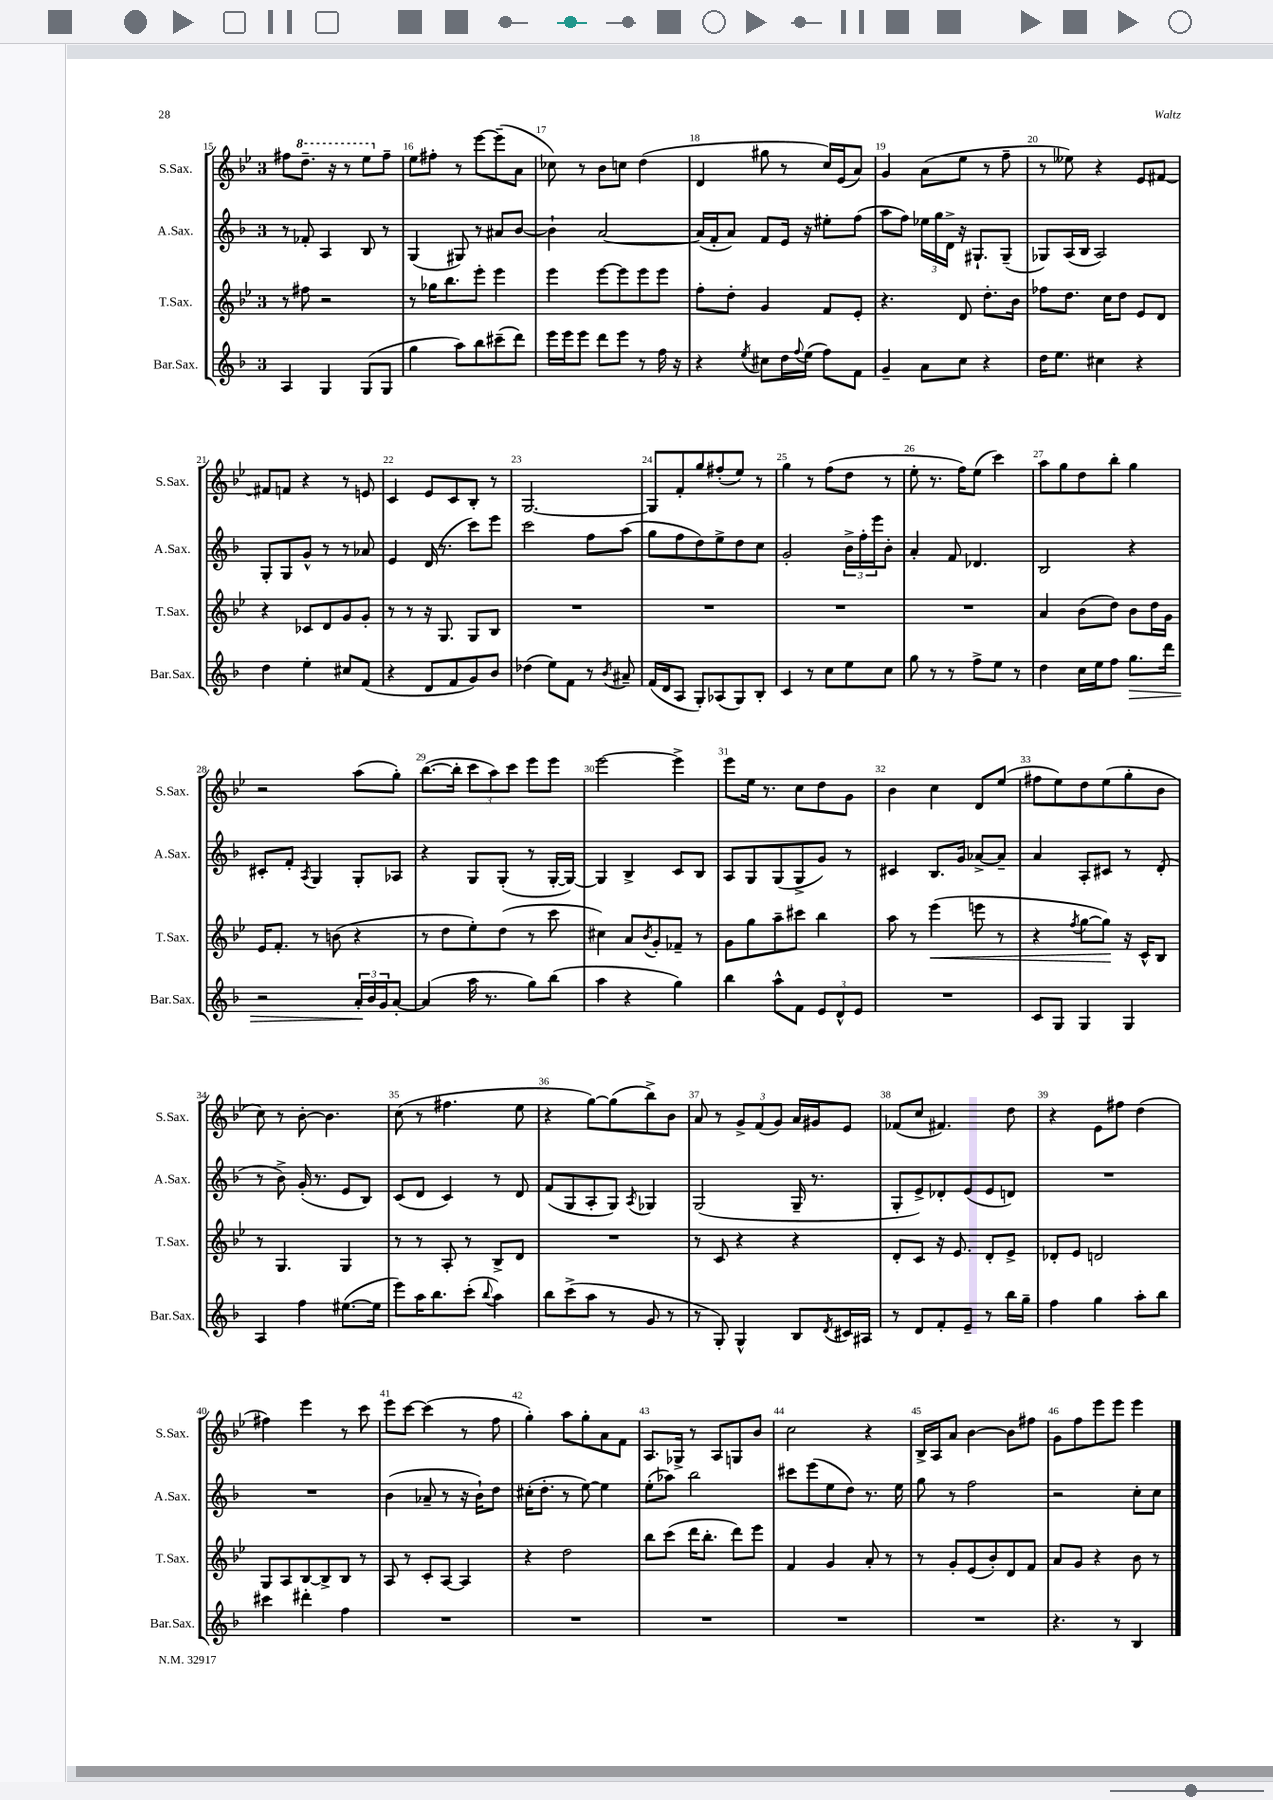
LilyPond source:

<<
\new StaffGroup <<
\new Staff = "s0" \with { instrumentName = "S.Sax." shortInstrumentName = "S.Sax." } {
    \clef treble \key bes \major \once \override Staff.TimeSignature.style = #'single-digit \time 3/4
    fis''8 \ottava #1 d'''8.-- r16 r8 ees'''8 \ottava #0 fis''8-- |
    ees''8 fis''8-. r8 ees'''8~ ees'''8--( a'8 |
    ces''8) r8 bes'8 c''8 d''4( |
    d'4 gis''8 r8 c''16) ees'16( a'8) |
    g'4 a'8( ees''8 r8 f''8-- |
    r8 eeses''8) r4 ees'8 fis'8~ |
    fis'8 f'8 r4 r8 e'8 |
    c'4 ees'8 c'8 bes8-. r8 |
    g2.~ |
    g8 f'8-. g''8 fis''8-.( ees''8) r8 |
    g''4 r8 f''8( d''8 r8 |
    ees''8-. r8. f''16) ees''8( c'''4) |
    a''8 g''8 d''8 bes''8-. g''4 |
    r2 a''8( g''8-.) |
    bes''8.~( bes''16-. \tuplet 3/2 { c'''8 a''8) c'''8 } ees'''8 ees'''8 |
    ees'''2~ ees'''4-> |
    ees'''8 ees''16 r8. c''8 d''8 g'8 |
    bes'4 c''4 d'8 ees''8( |
    fis''8 ees''8) d''8 ees''8( g''8-. bes'8 |
    c''8) r8 bes'8~-. bes'4. |
    c''8( r8 fis''4. ees''8 |
    r4 g''8~) g''8( bes''8->) bes'8 |
    a'8 r8 \tuplet 3/2 { g'8-> f'8( g'8) } a'16 gis'16 ees'8 |
    fes'8( c''8 fis'4.) d''8 |
    r4 ees'8 fis''8 d''4( |
    fis''4) ees'''4 r8 c'''8 |
    ees'''8 c'''8~ c'''4( r8 f''8 |
    g''4-.) a''8 g''8-. a'8 f'8 |
    a8. ges16-> r8 a8 g8 bes'8 |
    c''2 r4 |
    bes16-> a16 a'8 bes'4~ bes'8 fis''8 |
    g'8 f''8 ees'''8 ees'''8 ees'''4 \bar "|." |
}
\new Staff = "s1" \with { instrumentName = "A.Sax." shortInstrumentName = "A.Sax." } {
    \clef treble \key f \major \once \override Staff.TimeSignature.style = #'single-digit \time 3/4
    r8 fes'8-. a4 bes8 r8 |
    g4( gis8) r8 ais'8 bes'8~ |
    bes'4-! a'2~ |
    a'16( f'16-. a'8) f'8 e'16 r16 eis''8-. f''8( |
    a''8 f''8) \tuplet 3/2 { ees''16 g''16 d'16-> } r16 gis8.-! gis8--( |
    ges8) a16( bes16 a2) |
    g8-. g8 g'8-^ r8 r8 aes'8 |
    e'4 d'16( r8. c'''8) e'''8 |
    c'''2 f''8 a''8( |
    g''8 f''8 d''8) e''8-> d''8 c''8 |
    g'2-. \tuplet 3/2 { bes'16-> f''16-. e'''16 } bes'8-. |
    a'4-. f'8 des'4. |
    bes2 r4 |
    cis'8-. f'8-. \acciaccatura { a8 } g4 g8-. aes8 |
    r4 g8 g8-.( r8 g16~-. g16~) |
    g4 bes4-> c'8 bes8 |
    a8 g8 g8( g8-> g'8) r8 |
    cis'4 bes8. g'16 aes'8~-> aes'8-- |
    a'4 a8-. cis'8 r8 d'8-.( |
    r8 bes'8->) g'16-.( r8. e'8 bes8) |
    c'8( d'8 c'4) r8 d'8 |
    f'8( g8 a8-. g8) \acciaccatura { a8 } ges4 |
    g2( g16-- r8. |
    g8-. e'8->) des'8-. e'8( e'8 d'8) |
    R2. |
    R2. |
    bes'4( aes'8-- r8 r16 bes'16-!) d''8 |
    cis''16-.( d''8.-. r8 e''8~) e''4 |
    e''8-.( aes''8) bes''2 |
    cis'''8 e'''8( e''8 d''8) r8. e''16 |
    g''8 r8 f''2 |
    r2 c''8-. c''8 \bar "|." |
}
\new Staff = "s2" \with { instrumentName = "T.Sax." shortInstrumentName = "T.Sax." } {
    \clef treble \key bes \major \once \override Staff.TimeSignature.style = #'single-digit \time 3/4
    r8 fis''8 r2 |
    r8 ges''16 bes''8. ees'''8-. ees'''4 |
    ees'''4 ees'''8~ ees'''8 ees'''8 ees'''8 |
    f''8-. d''8-. g'4 f'8 ees'8-. |
    r4. d'8 d''8.-. bes'16 |
    fes''8 d''8. c''16 d''8 ees'8 d'8 |
    r4 ces'8 d'8 g'8 g'8-. |
    r8 r8 r16 g8. g8 bes8 |
    R2. |
    R2. |
    R2. |
    R2. |
    a'4 bes'8( d''8) bes'8 d''16 g'16 |
    ees'16 f'8.-. r8 b'8( r4 |
    r8 d''8 ees''8-.) d''8( r8 c'''8 |
    cis''4) a'8 \acciaccatura { bes'8 } g'8-. fes'8-- r8 |
    g'8 g''8 a''8-- cis'''8 bes''4 |
    a''8 r8 ees'''4\<( e'''8 r8 |
    r4 \acciaccatura { f''8 } g''8~ g''8\!) r16 c'16-^ bes8 |
    r8 g4. g4 |
    r8 r8 a8-. r8 bes8-> d'8 |
    R2. |
    r8 c'8 r4 r4 |
    d'8-. c'8 r16 ees'8. d'8-. ees'8-> |
    des'8-. ees'8 d'2 |
    g8 a8 bes8~ bes8-> bes8 r8 |
    a8 r8 c'8-. a8~ a4 |
    r4 d''2 |
    bes''8 c'''8( d'''16 bes''8.-. d'''8) ees'''8 |
    f'4 g'4 a'8-. r8 |
    r8 g'8-. ees'8( bes'8-.) d'8 f'8 |
    a'8 g'8 r4 bes'8 r8 \bar "|." |
}
\new Staff = "s3" \with { instrumentName = "Bar.Sax." shortInstrumentName = "Bar.Sax." } {
    \clef treble \key f \major \once \override Staff.TimeSignature.style = #'single-digit \time 3/4
    a4 g4 g8( g8 |
    g''4 a''8) bes''8 cis'''8--( d'''8) |
    e'''16 e'''16 e'''8 d'''8 e'''8 r8 f''16 r16 |
    r4 \acciaccatura { e''8 } cis''8 d''16 \appoggiatura { f''8 } e''16( f''8) f'8 |
    g'4-- a'8 c''8 r4 |
    d''16 e''8. cis''4 r4 |
    d''4 e''4-. cis''8 f'8( |
    r4 d'8 f'8 g'8) bes'8 |
    des''4( e''8) f'8 r8 \acciaccatura { bes'8 } ais'8-- |
    f'16( d'16 a8 g8-.) aes8( g8) bes8-. |
    c'4 r8 c''8 e''8 c''8 |
    g''8 r8 r8 f''8-> e''8 r8 |
    d''4 c''16 e''16 f''8 g''8.\> d'''16 |
    r2 \tuplet 3/2 { a'16-.\! bes'16 g'16 } a'8~-. |
    a'4( a''16 r8. g''8) bes''8( |
    a''4 r4 g''4) |
    bes''4 a''8-^ f'8 \tuplet 3/2 { e'8 d'8-^ e'8 } |
    R2. |
    c'8 g8 g4 g4 |
    a4 f''4 eis''8.~( eis''16 |
    e'''8) a''16 bes''8. c'''8-.( \appoggiatura { bes''8 } a''4) |
    bes''8 c'''8->( a''8 r8 g'8 r8 |
    r8 g8-.) g4-^ bes8 \acciaccatura { d'8 } cis'16 ais16 |
    r8 d'8 f'8-. e'8-- r8 bes''16 g''16-- |
    f''4 g''4 a''8-. bes''8 |
    cis'''4 dis'''4-. f''4 |
    R2. |
    R2. |
    R2. |
    R2. |
    R2. |
    r4. r8 bes4 \bar "|." |
}
>>
>>
\layout { \context { \Score currentBarNumber = #15 \override BarNumber.break-visibility = ##(#f #t #t) barNumberVisibility = #all-bar-numbers-visible } }
